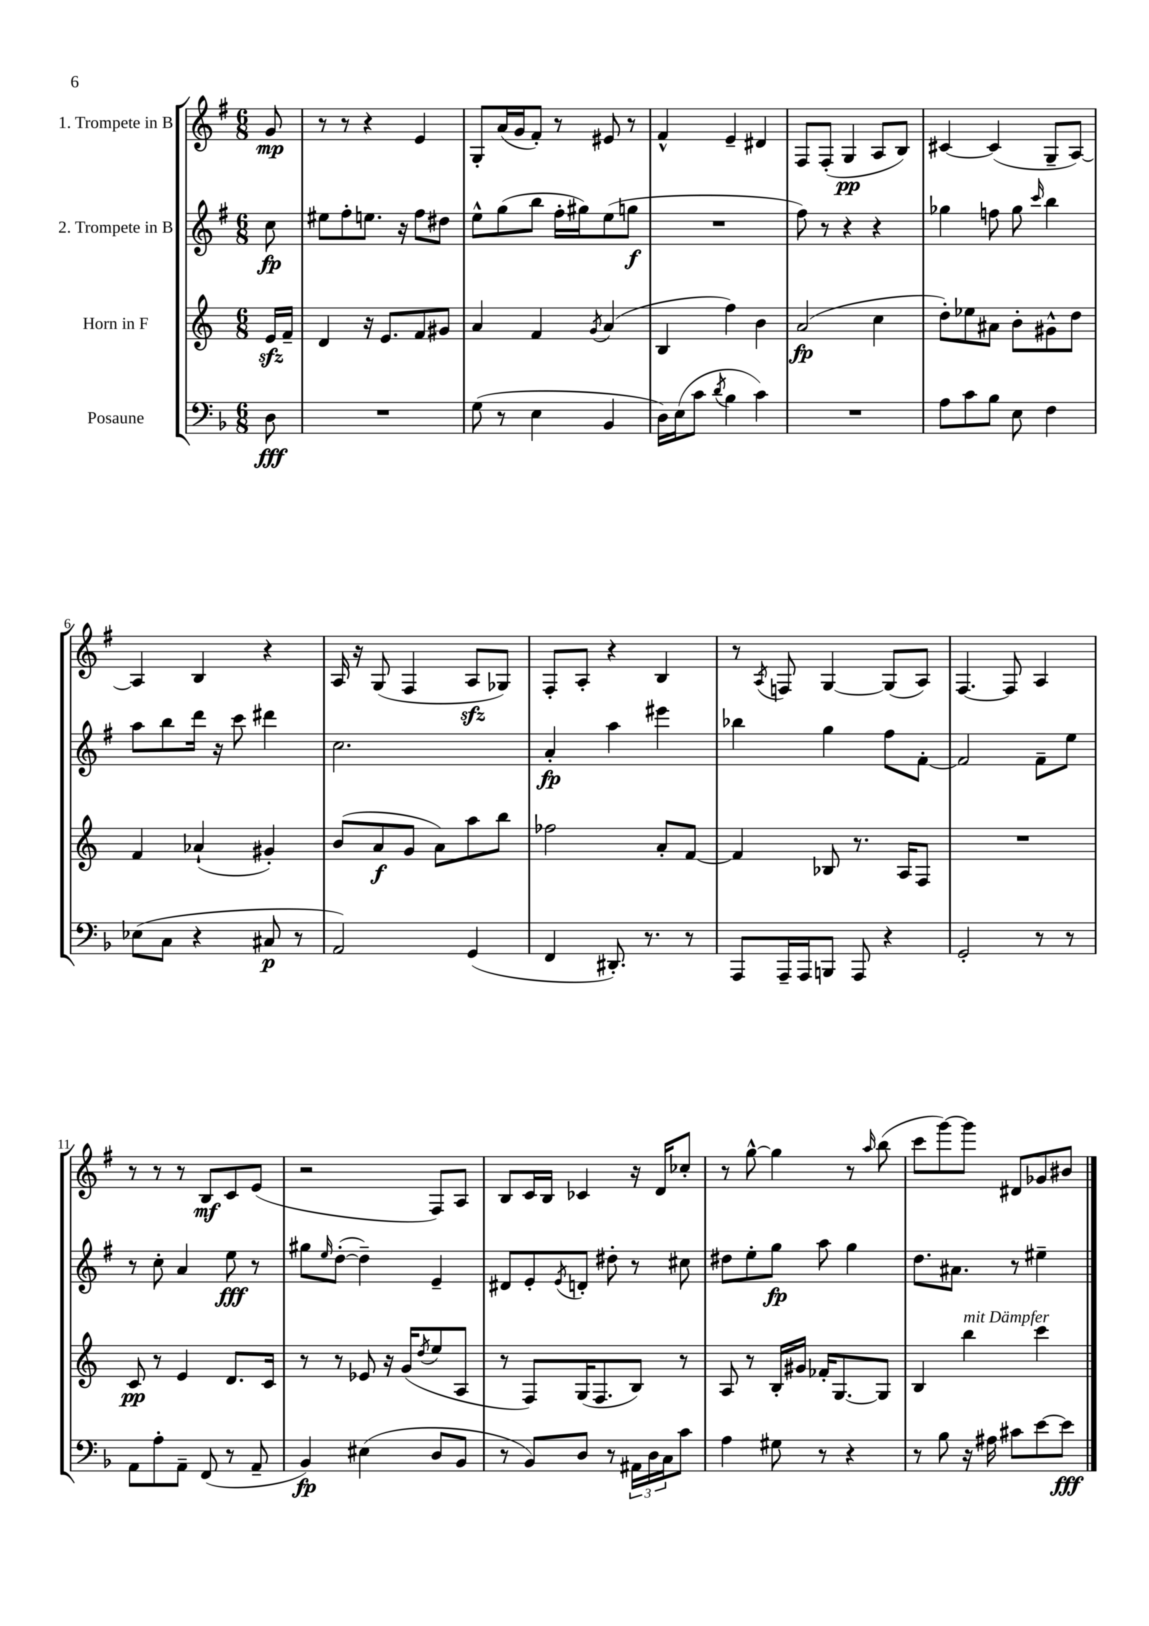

**kern	**dynam	**kern	**dynam	**kern	**dynam	**kern	**dynam
*part4	*part4	*part3	*part3	*part2	*part2	*part1	*part1
*staff4	*staff4	*staff3	*staff3	*staff2	*staff2	*staff1	*staff1
*I"Posaune	*	*I"Horn in F	*	*I"2. Trompete in B	*	*I"1. Trompete in B	*
*clefF4	*	*clefG2	*	*clefG2	*	*clefG2	*
*k[b-]	*	*k[]	*	*k[f#]	*	*k[f#]	*
*M6/8	*	*M6/8	*	*M6/8	*	*M6/8	*
=	=	=	=	=	=	=	=
8D\	fff	16ezz/LL	.	8cc\	fp	8g/	mp
.	.	16f~/JJ	.	.	.	.	.
=1	=1	=1	=1	=1	=1	=1	=1
2.r	.	4d/	.	8ee#X\L	.	8r	.
.	.	.	.	8ff#'\	.	8r	.
.	.	16r	.	8.een\J	.	4r	.
.	.	8.e/L	.	.	.	.	.
.	.	.	.	16r	.	.	.
.	.	8f/	.	8ff#\L	.	4e/	.
.	.	8g#X/J	.	8dd#X\J	.	.	.
=2	=2	=2	=2	=2	=2	=2	=2
(8G\	.	4a/	.	8ee^^\L	.	8G'/L	.
8r	.	.	.	(8gg\	.	(16a/L	.
.	.	.	.	.	.	16g/J	.
4E\	.	4f/	.	8bb\J	.	8f#'/J)	.
.	.	.	.	16ff#'\LL	.	8r	.
.	.	.	.	16gg#X\J)	.	.	.
.	.	8qg/	.	.	.	.	.
4BB-/	.	(4a/	.	(8ee\	.	8e#X/	.
.	.	.	.	8ggn\J	f	8r	.
=3	=3	=3	=3	=3	=3	=3	=3
16D\LL)	.	4B/	.	2.r	.	4f#^^/	.
(16E\J	.	.	.	.	.	.	.
8c\J	.	.	.	.	.	.	.
8qd/	.	.	.	.	.	.	.
4B-\	.	4ff\)	.	.	.	4e~/	.
4c\)	.	4b\	.	.	.	4d#X/	.
=4	=4	=4	=4	=4	=4	=4	=4
2.r	.	(2a/	fp	8ff#\)	.	8F#/L	.
.	.	.	.	8r	.	(8F#'/J	.
.	.	.	.	4r	.	4G/	pp
.	.	4cc\	.	4r	.	8A/L	.
.	.	.	.	.	.	8B/J)	.
=5	=5	=5	=5	=5	=5	=5	=5
8A\L	.	8dd'\L)	.	4gg-X\	.	[4c#X/	.
8c\	.	8ee-X\	.	.	.	.	.
8B-\J	.	8a#X\J	.	8ffn\	.	(4c#/]	.
8E\	.	8b'\L	.	8gg-\	.	.	.
.	.	.	.	16qqccc/	.	.	.
4F\	.	8g#X^^\	.	4bb\	.	8G~/L	.
.	.	8dd\J	.	.	.	[8A/J)	.
!!LO:LB:g=z
=6	=6	=6	=6	=6	=6	=6	=6
(8E-X\L	.	4f/	.	8aa\L	.	4A/]	.
8C\J	.	.	.	8bb\	.	.	.
4r	.	(4a-X`/	.	16ddd\Jk	.	4B/	.
.	.	.	.	16r	.	.	.
.	.	.	.	8ccc\	.	.	.
8C#X/	p	4g#X'/)	.	4ddd#X\	.	4r	.
8r	.	.	.	.	.	.	.
=7	=7	=7	=7	=7	=7	=7	=7
2AA/)	.	(8b/L	.	2.cc\	.	16A/	.
.	.	.	.	.	.	16r	.
.	.	8a/	f	.	.	(8G/	.
.	.	8g/J	.	.	.	4F#/	.
.	.	8a\L)	.	.	.	.	.
(4GG/	.	8aa\	.	.	.	8Azz/L	.
.	.	8bb\J	.	.	.	8G-X/J)	.
=8	=8	=8	=8	=8	=8	=8	=8
4FF/	.	2ff-X\	.	4a'/	fp	8F#'/L	.
.	.	.	.	.	.	8A'/J	.
8.DD#X'/)	.	.	.	4aa\	.	4r	.
8.r	.	.	.	.	.	.	.
.	.	8a'/L	.	4eee#X\	.	4B/	.
8r	.	[8f/J	.	.	.	.	.
=9	=9	=9	=9	=9	=9	=9	=9
8AAA/L	.	4f/]	.	4bb-X\	.	8r	.
.	.	.	.	.	.	8qA/	.
16AAA~/L	.	.	.	.	.	8Fn/	.
16AAA/J	.	.	.	.	.	.	.
8BBBn/J	.	8B-X/	.	4gg\	.	[4G/	.
8AAA/	.	8.r	.	.	.	.	.
4r	.	.	.	8ff#\L	.	(8G/L]	.
.	.	16A/KL	.	.	.	.	.
.	.	8F/J	.	[8f#'\J	.	8A/J)	.
=10	=10	=10	=10	=10	=10	=10	=10
2GG'/	.	2.r	.	2f#/]	.	[4.F#/	.
.	.	.	.	.	.	8F#/]	.
8r	.	.	.	8f#~\L	.	4A/	.
8r	.	.	.	8ee\J	.	.	.
!!LO:LB:g=z
=11	=11	=11	=11	=11	=11	=11	=11
8AA\L	.	8c/	pp	8r	.	8r	.
8A'\	.	8r	.	8cc'\	.	8r	.
8AA~\J	.	4e/	.	4a/	.	8r	.
(8FF/	.	.	.	.	.	8B/L	mf
8r	.	8.d/L	.	8ee\	fff	8c/	.
8AA~/	.	.	.	8r	.	(8e/J	.
.	.	16c/Jk	.	.	.	.	.
=12	=12	=12	=12	=12	=12	=12	=12
4BB-/)	fp	8r	.	8gg#X\L	.	2r	.
.	.	.	.	16qqee/	.	.	.
.	.	8r	.	([8dd'\J	.	.	.
(4E#X\	.	8e-X/	.	4dd~\])	.	.	.
.	.	16r	.	.	.	.	.
.	.	(16g/KL	.	.	.	.	.
.	.	8qdd/	.	.	.	.	.
8D/L	.	8ee/	.	4e~/	.	8F#/L)	.
8BB-/J	.	8A/J	.	.	.	8A/J	.
=13	=13	=13	=13	=13	=13	=13	=13
8r	.	8r	.	8d#X/L	.	8B/L	.
8BB-/L)	.	8F/L)	.	8e'/	.	16c/L	.
.	.	.	.	.	.	16B/JJ	.
.	.	.	.	8qe/	.	.	.
8D/J	.	(16G/K	.	8dn'/J	.	4c-X/	.
.	.	8.F/	.	.	.	.	.
8r	.	.	.	8dd#X'\	.	.	.
24AA#X\LL	.	8B/J)	.	8r	.	16r	.
24D\	.	.	.	.	.	.	.
.	.	.	.	.	.	16d/KL	.
24C\J	.	.	.	.	.	.	.
8c\J	.	8r	.	8cc#X\	.	8cc-X'/J	.
=14	=14	=14	=14	=14	=14	=14	=14
4A\	.	8A/	.	8dd#X\L	.	8r	.
.	.	8r	.	8ee'\	.	[8gg^^\	.
8G#X\	.	16B'/LL	.	8gg\J	fp	4gg\]	.
.	.	16g#X/JJ	.	.	.	.	.
8r	.	16f-X'/KL	.	8aa\	.	.	.
.	.	[8.G/	.	.	.	.	.
4r	.	.	.	4gg\	.	8r	.
.	.	.	.	.	.	16qqaa/	.
.	.	8G/J]	.	.	.	(8bb\	.
=15	=15	=15	=15	=15	=15	=15	=15
8r	.	4B/	.	8.dd\L	.	8ccc\L	.
8B-\	.	.	.	.	.	[8ggg\)	.
.	.	.	.	8.a#X\J	.	.	.
!	!	!LO:TX:a:i:t=mit Dämpfer	!	!	!	!	!
16r	.	4bb\	.	.	.	8ggg\J]	.
16A#X\	.	.	.	.	.	.	.
8c#X\L	.	.	.	8r	.	8d#X/L	.
[8e\	.	4ccc\	.	4ee#X~\	.	8g-X/	.
8e\J]	fff	.	.	.	.	8b#X/J	.
==	==	==	==	==	==	==	==
*-	*-	*-	*-	*-	*-	*-	*-
